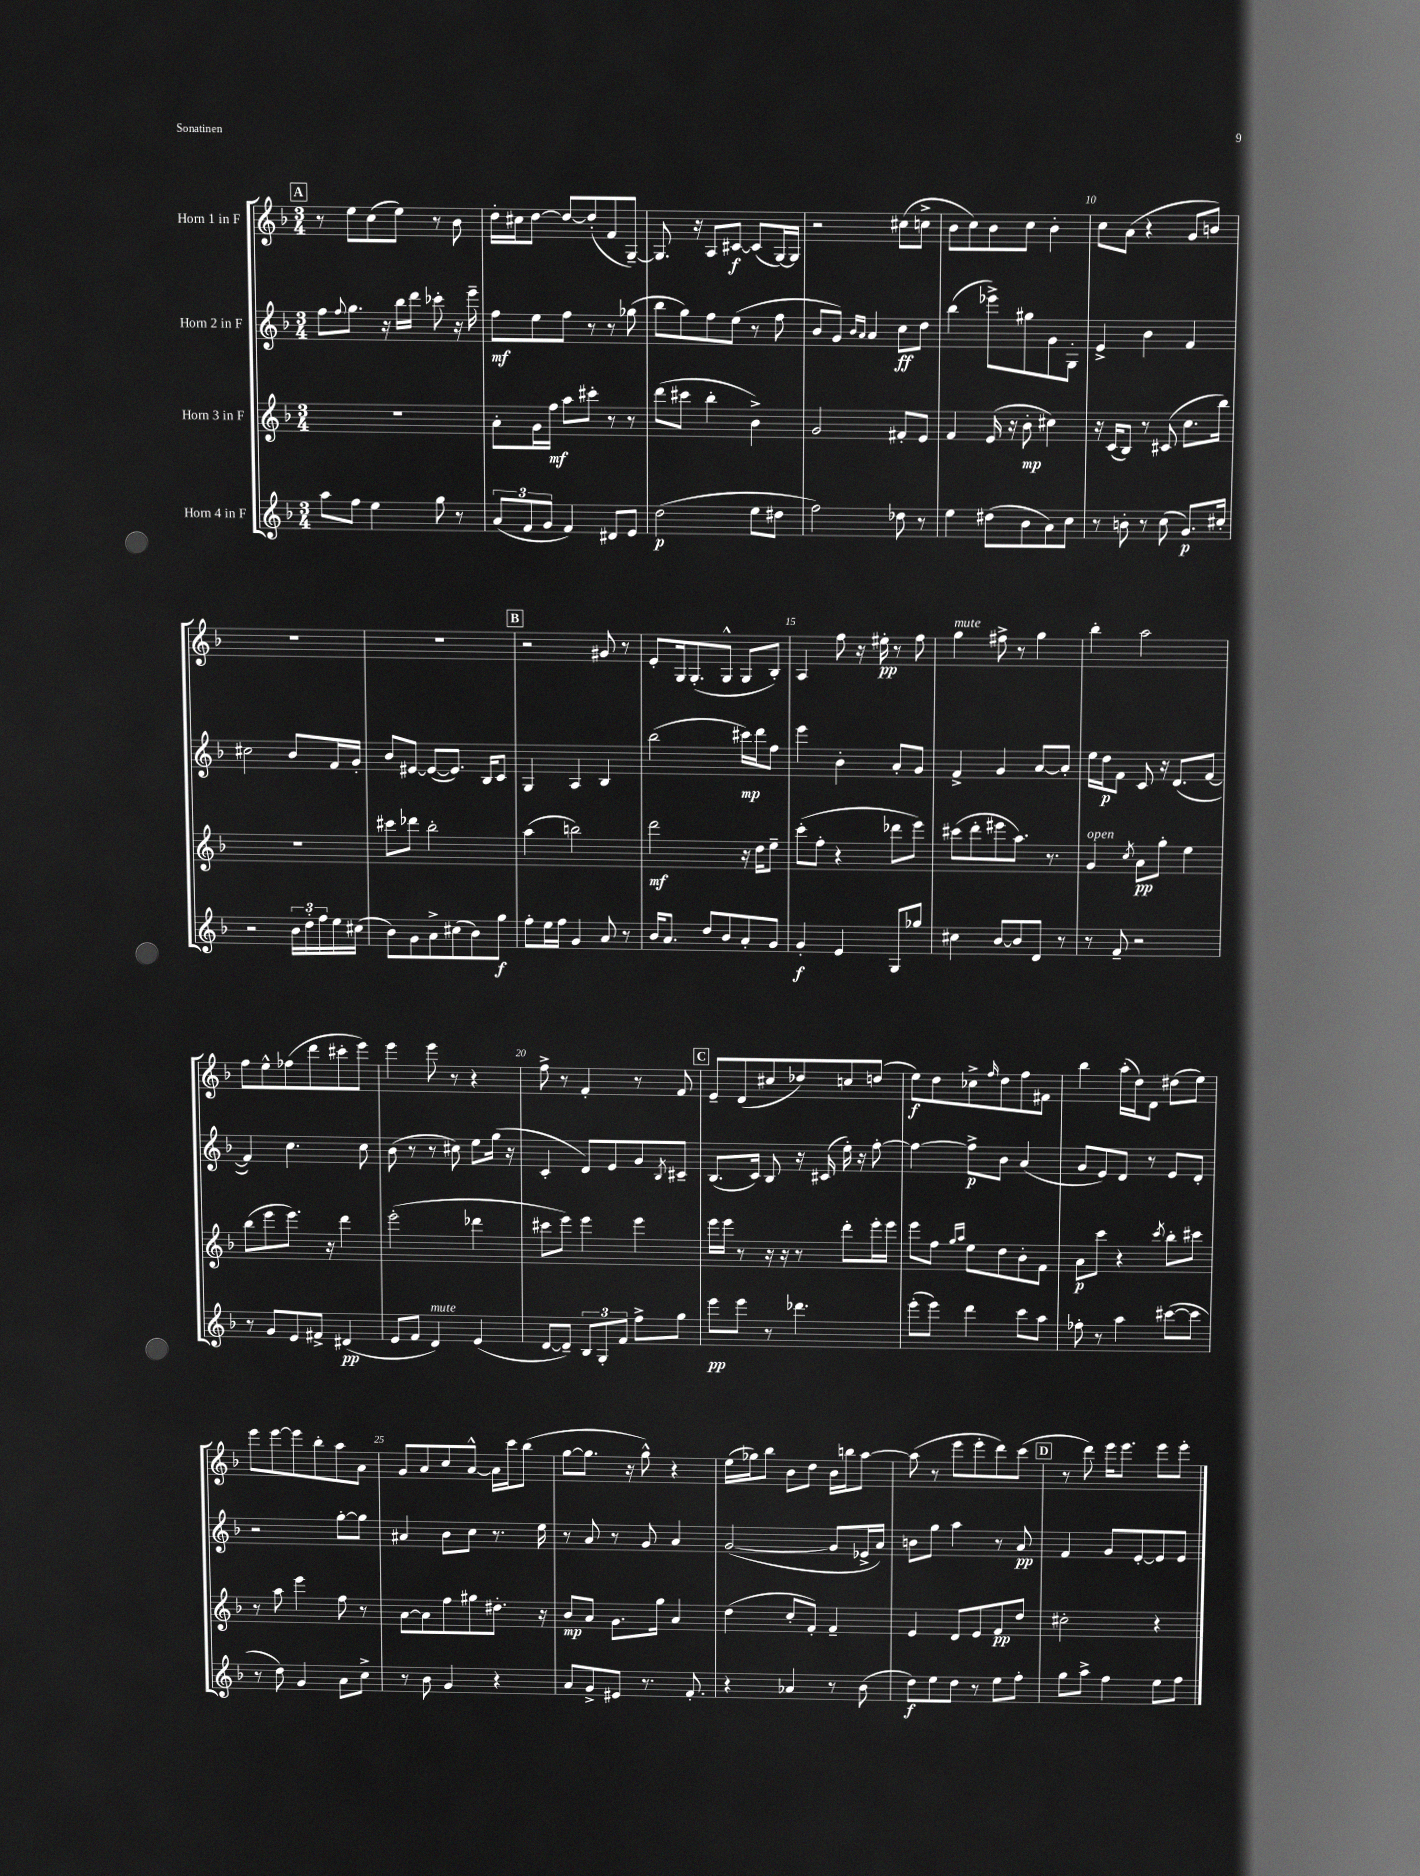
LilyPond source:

<<
\new StaffGroup <<
\new Staff = "s0" \with { instrumentName = "Horn 1 in F" } {
    \clef treble \key f \major \numericTimeSignature \time 3/4
    \mark \markup { \box "A" } r8 e''8 c''8( e''8) r8 bes'8 |
    d''16-. cis''16 d''8~ d''8~ d''8-.( f'8 g8~--) |
    g8. r16 a8 cis'8~\f cis'8( g16~) g16 |
    r2 cis''8( c''8-> |
    bes'8 c''8) bes'8 c''8 bes'4-. |
    c''8 a'8( r4 g'8 b'8) |
    R2. |
    R2. |
    \mark \markup { \box "B" } r2 gis'8 r8 |
    e'8-. g16 g8.-.( g8-^ g8 bes8-.) |
    a4 f''8 r16 eis''16-.\pp r8 f''8 |
    g''4^\markup { \italic "mute" } fis''8-> r8 g''4 |
    bes''4-. a''2 |
    f''8 e''8-^ fes''8( d'''8 cis'''8-. e'''8) |
    e'''4 e'''8 r8 r4 |
    f''8-> r8 f'4-. r8 f'8 |
    \mark \markup { \box "C" } e'8-- d'8( cis''8 des''8) c''8 d''8( |
    e''8\f) d''8 ces''8-> \grace { f''16 } d''8 f''8 fis'8 |
    bes''4 a''16-.( d''16) d'8 dis''8( e''8) |
    e'''8 e'''8~ e'''8 bes''8-. a''8 a'8 |
    g'8 a'8 c''8 a'8~-^ a'16 c'''16 bes''8( |
    g''8~ g''8. r16 g''8-^) r4 |
    e''16( ges''16) bes''8 bes'8 d''8 bes'16 b''16 a''8~ |
    a''8( r8 e'''8 e'''8-. d'''8) c'''8( |
    \mark \markup { \box "D" } r8 d'''8) e'''16 e'''8. e'''8 e'''8-. \bar "|." |
}
\new Staff = "s1" \with { instrumentName = "Horn 2 in F" } {
    \clef treble \key f \major \numericTimeSignature \time 3/4
    \mark \markup { \box "A" } f''8 \appoggiatura { f''8 } g''8. r16 bes''16 d'''16 ces'''8-. r16 e'''16-- |
    f''8\mf e''8 f''8 r8 r8 ges''8( |
    bes''8 g''8) f''8 e''8( r8 f''8 |
    bes'8 g'8) \grace { bes'16 a'16 } a'4 c''8\ff d''8 |
    bes''4( ees'''8->) gis''8 g'8 g8-. |
    e'4-> bes'4 f'4 |
    cis''2 bes'8 f'16 g'16-. |
    bes'8 eis'8~ eis'8~( eis'8.) bes16 c'8 |
    \mark \markup { \box "B" } g4 a4 bes4 |
    bes''2( cis'''16\mp) d'''16 f''8 |
    e'''4 bes'4-. a'8-. g'8 |
    f'4-> g'4 a'8~ a'8-. |
    e''16 d''16\p f'8 c'8 r16 d'8.( f'8~ |
    f'4) c''4. c''8 |
    bes'8( r8 r8 cis''8) e''8 g''16( r16 |
    c'4-. d'8) e'8 g'8 \acciaccatura { bes8 } cis'8-- |
    \mark \markup { \box "C" } bes8.( c'16) bes8 r16 cis'16( e''16-.) r16 f''8~-. |
    f''4~ f''8->\p bes'8 a'4( |
    g'8 e'8) d'8 r8 e'8 d'8-. |
    r2 g''8~-. g''8 |
    ais'4 bes'8 c''8 r8. e''16 |
    r8 a'8 r8 g'8 a'4 |
    g'2~( g'8 ees'16-> a'16) |
    b'8 g''8 a''4 r8 a'8\pp |
    \mark \markup { \box "D" } f'4 g'8 e'8~-. e'8 e'8 \bar "|." |
}
\new Staff = "s2" \with { instrumentName = "Horn 3 in F" } {
    \clef treble \key f \major \numericTimeSignature \time 3/4
    \mark \markup { \box "A" } R2. |
    a'8-. g'16 f''16\mf a''8 cis'''8-. r8 r8 |
    d'''8( cis'''8 bes''4-. bes'4->) |
    g'2 fis'8-. e'8 |
    f'4 e'16( r16 bes'8-.\mp cis''4) |
    r16 c'16( bes8) r8 cis'8( c''8. bes''16) |
    R2. |
    cis'''8 des'''8 bes''2-. |
    \mark \markup { \box "B" } a''4( b''2) |
    d'''2\mf r16 d''16 e''8-- |
    c'''8-.( f''8-. r4 des'''8 e'''8) |
    cis'''8( d'''8-. eis'''8 a''8.) r8. |
    g'4^\markup { \italic "open" } \acciaccatura { c''8 } a'8\pp g''8-. e''4 |
    bes''8( e'''8 e'''8.) r16 d'''4 |
    e'''2-.( des'''4 |
    cis'''8 e'''8) e'''4 e'''4 |
    \mark \markup { \box "C" } e'''16 e'''16 r8 r16 r16 r8 d'''8-. e'''16-. e'''16 |
    e'''8 f''8 \grace { g''16 a''16 } e''8 d''8 bes'8-. f'8 |
    a'8\p c'''8 r4 \acciaccatura { c'''8 } bes''8-. cis'''8 |
    r8 a''8 e'''4 f''8 r8 |
    a'8~ a'8 f''8 gis''8 dis''8.-. r16 |
    bes'8\mp a'8 g'8. g''16 a'4 |
    d''4( c''8-. f'8-.) f'4-- |
    e'4 d'8 e'8 f'8\pp d''8 |
    \mark \markup { \box "D" } cis''2-. r4 \bar "|." |
}
\new Staff = "s3" \with { instrumentName = "Horn 4 in F" } {
    \clef treble \key f \major \numericTimeSignature \time 3/4
    \mark \markup { \box "A" } a''8 f''8 e''4 g''8 r8 |
    \tuplet 3/2 { a'8( f'8 g'8 } f'4) dis'8 e'8 |
    d''2\p( e''8 dis''8 |
    f''2) des''8 r8 |
    e''4 dis''8( bes'8 a'8) c''8 |
    r8 b'8-. r8 c''8( g'8.\p) cis''16-. |
    r2 \tuplet 3/2 { bes'16 d''16-. f''16 } e''16 cis''16( |
    bes'8) g'8 a'8-> cis''8( bes'8) g''8\f |
    \mark \markup { \box "B" } f''8-. e''16 f''16 g'4 a'8 r8 |
    bes'16 a'8. d''8 bes'8 a'8-. g'8 |
    g'4-.\f e'4 g8 ges''8 |
    cis''4 bes'8~ bes'8 d'8 r8 |
    r8 f'8-- r2 |
    r8 g'8 e'8 fis'8-> dis'4\pp( |
    e'8 f'8 d'4^\markup { \italic "mute" }) e'4( |
    d'8~ d'8--) \tuplet 3/2 { bes8 g8-. f'8 } f''8-> g''8 |
    \mark \markup { \box "C" } e'''8\pp e'''8 r8 des'''4. |
    e'''8-.( e'''8) d'''4 c'''8 a''8 |
    fes''8-. r8 a''4 cis'''8~( cis'''8 |
    r8 d''8) g'4 a'8 c''8-> |
    r8 bes'8 g'4 r4 |
    a'8 g'8-> eis'8 r8. f'8.-. |
    r4 aes'4 r8 bes'8( |
    d''8\f) e''8 d''8 r8 e''8 f''8-. |
    \mark \markup { \box "D" } g''8 a''8-> f''4 e''8 f''8 \bar "|." |
}
>>
>>
\layout { \context { \Score currentBarNumber = #5 \override BarNumber.break-visibility = ##(#f #t #t) barNumberVisibility = #(every-nth-bar-number-visible 5) } }
